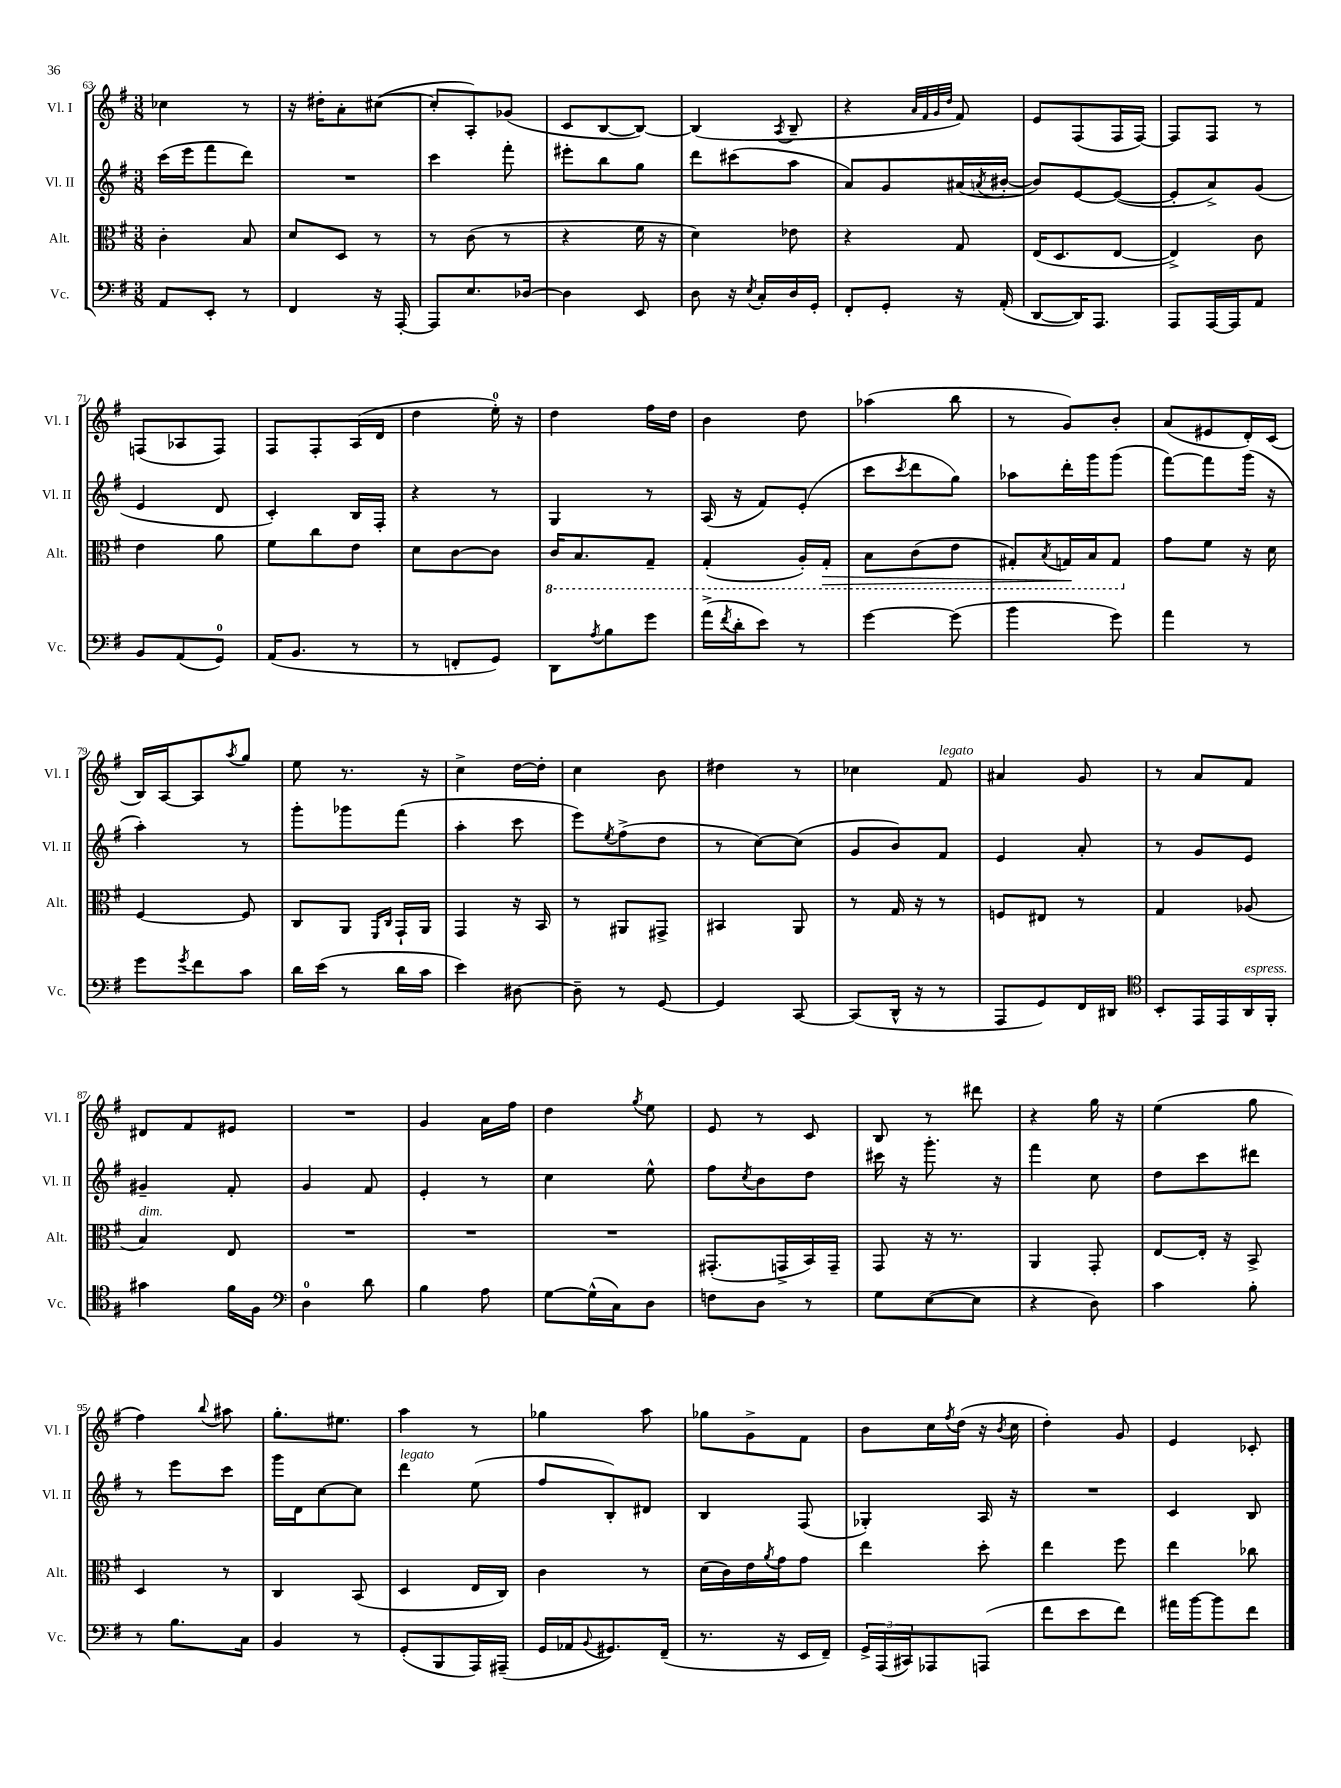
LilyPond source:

<<
\new StaffGroup <<
\new Staff = "s0" \with { instrumentName = "Vl. I" shortInstrumentName = "Vl. I" } {
    \clef treble \key g \major \numericTimeSignature \time 3/8
    ces''4 r8 |
    r16 dis''16-. a'8-. cis''8~( |
    cis''8-. a8-.) ges'8( |
    c'8 b8~ b8~) |
    b4( \acciaccatura { a8 } b8-- |
    r4 \grace { a'32 fis'32 g'32 d''32 } fis'8) |
    e'8 fis8( fis16 fis16~) |
    fis8 fis8 r8 |
    f8( aes8 f8) |
    fis8 fis8-. a16( d'16 |
    d''4 e''16-0-.) r16 |
    d''4 fis''16 d''16 |
    b'4 d''8 |
    aes''4( b''8 |
    r8 g'8) b'8-. |
    a'8( eis'8 d'16-.) c'16( |
    b16) a16~ a8 \acciaccatura { a''8 } g''8 |
    e''8 r8. r16 |
    c''4-> d''16~ d''16-. |
    c''4 b'8 |
    dis''4 r8 |
    ces''4 fis'8^\markup { \italic "legato" } |
    ais'4 g'8 |
    r8 a'8 fis'8 |
    dis'8 fis'8 eis'8 |
    R4. |
    g'4 a'16 fis''16 |
    d''4 \acciaccatura { g''8 } e''8 |
    e'8 r8 c'8 |
    b8 r8 dis'''8 |
    r4 g''16 r16 |
    e''4( g''8 |
    fis''4) \appoggiatura { b''8 } ais''8 |
    g''8.-. eis''8. |
    a''4 r8 |
    ges''4 a''8 |
    ges''8 g'8-> fis'8 |
    b'8 c''16 \acciaccatura { fis''8 } d''16( r16 \acciaccatura { b'8 } c''16 |
    d''4-.) g'8 |
    e'4 ces'8-. \bar "|." |
}
\new Staff = "s1" \with { instrumentName = "Vl. II" shortInstrumentName = "Vl. II" } {
    \clef treble \key g \major \numericTimeSignature \time 3/8
    c'''16( e'''16 fis'''8 d'''8) |
    R4. |
    c'''4 fis'''8-. |
    eis'''8-. b''8 g''8 |
    d'''8 cis'''8( a''8 |
    a'8) g'8 ais'16( \acciaccatura { a'8 } bis'16~-. |
    bis'8) e'8~ e'8~( |
    e'8-. a'8->) g'8( |
    e'4 d'8 |
    c'4-.) b16 fis16-. |
    r4 r8 |
    g4 r8 |
    a16( r16 fis'8) e'8-.( |
    c'''8 \acciaccatura { c'''8 } d'''8 g''8) |
    aes''8 d'''16-. g'''16 g'''8( |
    fis'''8~) fis'''8 g'''16( r16 |
    a''4-.) r8 |
    g'''8-. ges'''8 fis'''8( |
    a''4-. c'''8 |
    e'''8) \acciaccatura { e''8 } fis''8->( d''8 |
    r8 c''8~) c''8( |
    g'8 b'8) fis'8 |
    e'4 a'8-. |
    r8 g'8 e'8 |
    gis'4-- fis'8-. |
    g'4 fis'8 |
    e'4-. r8 |
    c''4 e''8-^ |
    fis''8 \acciaccatura { c''8 } b'8 d''8 |
    cis'''16 r16 g'''8.-. r16 |
    fis'''4 c''8 |
    d''8 c'''8 dis'''8 |
    r8 e'''8 c'''8 |
    g'''16 d'16 c''8~ c''8 |
    d'''4^\markup { \italic "legato" } e''8( |
    fis''8 b8-.) dis'8 |
    b4 fis8( |
    ges4-.) a16 r16 |
    R4. |
    c'4 b8 \bar "|." |
}
\new Staff = "s2" \with { instrumentName = "Alt." shortInstrumentName = "Alt." } {
    \clef alto \key g \major \numericTimeSignature \time 3/8
    c'4-. b8 |
    d'8 d8 r8 |
    r8 c'8( r8 |
    r4 fis'16 r16 |
    d'4) ees'8 |
    r4 g8 |
    e16( d8. e8~ |
    e4->) c'8 |
    e'4 a'8 |
    fis'8 c''8 e'8 |
    d'8 c'8~ c'8 |
    \ottava #-1 c16 b,8. g,8-- |
    g,4-.( a,16-.) g,16-.\> |
    b,8 c8( e8 |
    gis,8-.) \acciaccatura { b,8 } g,16\! b,16 g,8 \ottava #0 |
    g'8 fis'8 r16 d'16 |
    fis4~ fis8 |
    c8 a,8 \grace { fis,16 c16 } g,16-! a,16 |
    g,4 r16 b,16 |
    r8 ais,8 gis,8-> |
    bis,4 a,8 |
    r8 g16 r16 r8 |
    f8 eis8 r8 |
    g4 aes8( |
    b4^\markup { \italic "dim." }) e8 |
    R4. |
    R4. |
    R4. |
    gis,8.-.( g,16-> b,16) g,16-- |
    g,8 r16 r8. |
    a,4 g,8-. |
    e8~ e16-. r16 b,8-> |
    d4 r8 |
    c4 b,8( |
    d4 e16 c16) |
    c'4 r8 |
    d'16( c'16) e'16 \acciaccatura { a'8 } g'16 g'8 |
    e''4 d''8-. |
    e''4 fis''8 |
    e''4 ces''8 \bar "|." |
}
\new Staff = "s3" \with { instrumentName = "Vc." shortInstrumentName = "Vc." } {
    \clef bass \key g \major \numericTimeSignature \time 3/8
    a,8 e,8-. r8 |
    fis,4 r16 a,,16~-. |
    a,,8 e8. des16~ |
    des4 e,8 |
    d8 r16 \acciaccatura { e8 } c16-. d16 g,16-. |
    fis,8-. g,8-. r16 a,16-.( |
    d,8~ d,16) a,,8. |
    a,,8 a,,16~ a,,16 a,8 |
    b,8 a,8( g,8-0) |
    a,16( b,8. r8 |
    r8 f,8-. g,8) |
    d,8 \acciaccatura { a8 } b8 g'8 |
    a'16->( \acciaccatura { fis'8 } d'16-. e'8) r8 |
    g'4~ g'8( |
    b'4 g'8) |
    a'4 r8 |
    g'8 \acciaccatura { g'8 } fis'8 c'8 |
    d'16 e'16( r8 d'16 c'16 |
    e'4) dis8~ |
    dis8-- r8 g,8~ |
    g,4 c,8~ |
    c,8( d,16-^ r16 r8 |
    a,,8 g,8) fis,16 dis,16 |
    \clef tenor b,8-. e,16 e,16 a,16^\markup { \italic "espress." } fis,16-. |
    gis'4 fis'16 fis16 |
    \clef bass d4-0 d'8 |
    b4 a8 |
    g8~ g16-^( c16) d8 |
    f8 d8 r8 |
    g8 e8~( e8 |
    r4 d8) |
    c'4 b8-. |
    r8 b8. c16 |
    b,4 r8 |
    g,8-.( b,,8 a,,16) ais,,16--( |
    g,16 aes,16 \appoggiatura { b,8 } gis,8.) fis,16--( |
    r8. r16 e,16 fis,16--) |
    \tuplet 3/2 { g,16-> a,,16( cis,16) } aes,,8 a,,8( |
    fis'8 e'8 fis'8) |
    ais'16 b'16~ b'8 fis'8 \bar "|." |
}
>>
>>
\layout { \context { \Score currentBarNumber = #63 } }
